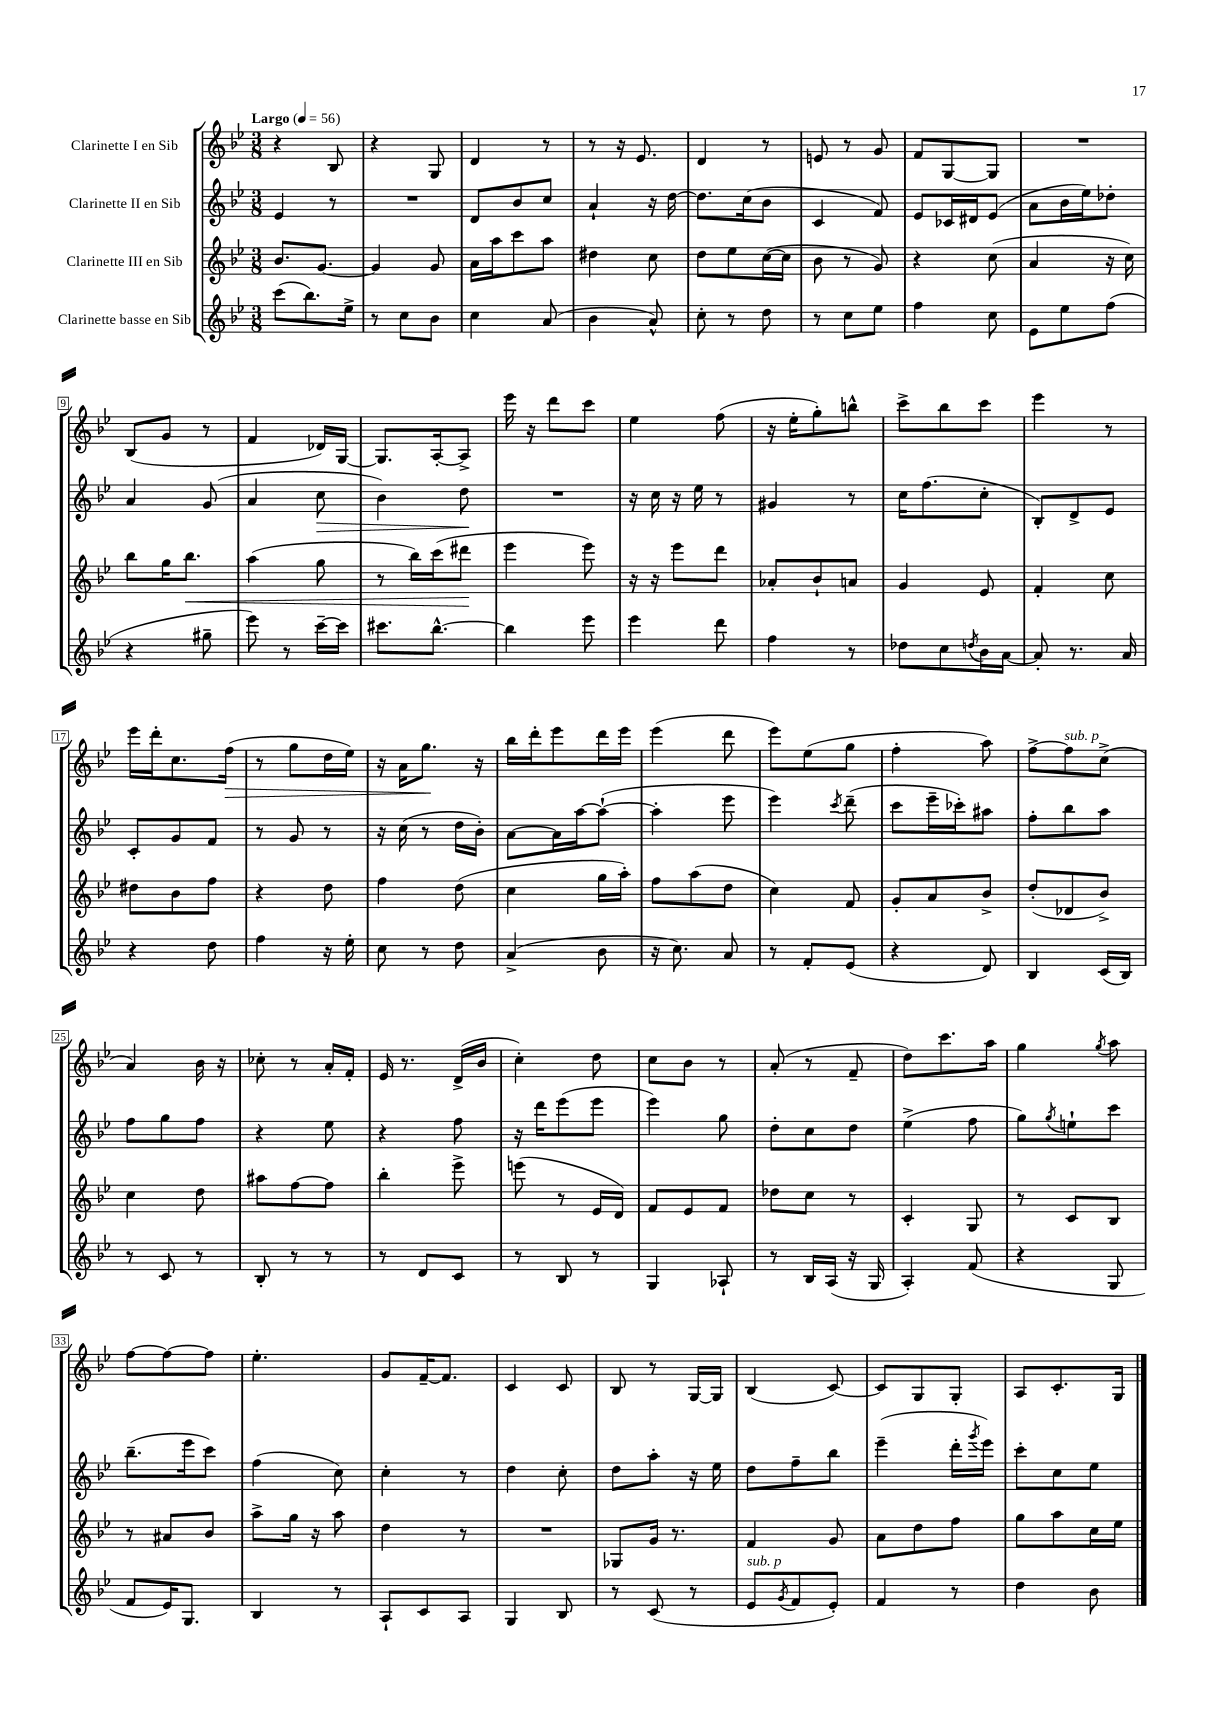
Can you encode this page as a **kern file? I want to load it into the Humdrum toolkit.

**kern	**kern	**dynam	**kern	**dynam	**kern	**dynam
*part4	*part3	*part3	*part2	*part2	*part1	*part1
*staff4	*staff3	*staff3	*staff2	*staff2	*staff1	*staff1
*I"Clarinette basse en Sib	*I"Clarinette III en Sib	*	*I"Clarinette II en Sib	*	*I"Clarinette I en Sib	*
*clefG2	*clefG2	*	*clefG2	*	*clefG2	*
*k[b-e-]	*k[b-e-]	*	*k[b-e-]	*	*k[b-e-]	*
*M3/8	*M3/8	*	*M3/8	*	*M3/8	*
*MM56	*MM56	*	*MM56	*	*MM56	*
=1	=1	=1	=1	=1	=1	=1
!	!	!	!	!	!LO:TX:a:B:t=Largo	!
(8ccc\L	8.b-/L	.	4e-/	.	4r	.
8.bb-\)	.	.	.	.	.	.
.	[8.g/J	.	.	.	.	.
.	.	.	8r	.	8B-/	.
16ee-^\Jk	.	.	.	.	.	.
=2	=2	=2	=2	=2	=2	=2
8r	4g/]	.	4.r	.	4r	.
8cc\L	.	.	.	.	.	.
8b-\J	8g/	.	.	.	8G/	.
=3	=3	=3	=3	=3	=3	=3
4cc\	16a\LL	.	8d/L	.	4d/	.
.	16aa\J	.	.	.	.	.
.	8ccc\	.	8b-/	.	.	.
(8a/	8aa\J	.	8cc/J	.	8r	.
=4	=4	=4	=4	=4	=4	=4
4b-\	4dd#X\	.	4a`/	.	8r	.
.	.	.	.	.	16r	.
.	.	.	.	.	8.e-/	.
8a^^/)	8cc\	.	16r	.	.	.
.	.	.	[16dd\	.	.	.
=5	=5	=5	=5	=5	=5	=5
8cc'\	8dd\L	.	8.dd\L]	.	4d/	.
8r	8ee-\	.	.	.	.	.
.	.	.	(16cc\k	.	.	.
8dd\	([16cc\L	.	8b-\J	.	8r	.
.	16cc\JJ]	.	.	.	.	.
=6	=6	=6	=6	=6	=6	=6
8r	8b-\	.	4c/	.	8en/	.
8cc\L	8r	.	.	.	8r	.
8ee-\J	8g/)	.	8f/)	.	8g/	.
=7	=7	=7	=7	=7	=7	=7
4ff\	4r	.	8e-/L	.	8f/L	.
.	.	.	16c-X/L	.	[8G/	.
.	.	.	16d#X/J	.	.	.
8cc\	(8cc\	.	(8e-/J	.	8G/J]	.
=8	=8	=8	=8	=8	=8	=8
8e-\L	4a/	.	8a\L	.	4.r	.
8ee-\	.	.	16b-\L	.	.	.
.	.	.	16ee-\J)	.	.	.
(8ff\J	16r	.	8dd-X'\J	.	.	.
.	16cc\)	.	.	.	.	.
!!LO:LB:g=z
=9	=9	=9	=9	=9	=9	=9
4r	8bb-\L	.	4a/	.	(8B-/L	.
.	16gg\K	.	.	.	8g/J	.
!	!	!LO:HP:b	!	!	!	!
.	8.bb-\J	<	.	.	.	.
8gg#X~\	.	.	(8g/	.	8r	.
=10	=10	=10	=10	=10	=10	=10
8eee-\)	(4aa\	.	4a/	.	4f/	.
8r	.	.	.	.	.	.
!	!	!	!	!LO:HP:b	!	!
[16ccc~\LL	8gg\	.	8cc\	>	16d-X/LL)	.
16ccc\JJ]	.	.	.	.	[16G/JJ	.
=11	=11	=11	=11	=11	=11	=11
8.ccc#X\L	8r	.	4b-\)	.	8.G/L]	.
.	16bb-\LL)	.	.	.	.	.
[8.bb-^^\J	(16ccc\J	.	.	.	[16A'/k	.
.	8ddd#X\J	.	8dd\	.	8A^/J]	.
.	.	[	.	]	.	.
=12	=12	=12	=12	=12	=12	=12
4bb-\]	4eee-\	.	4.r	.	16eee-\	.
.	.	.	.	.	16r	.
.	.	.	.	.	8ddd\L	.
8eee-\	8eee-\)	.	.	.	8ccc\J	.
=13	=13	=13	=13	=13	=13	=13
4eee-\	16r	.	16r	.	4ee-\	.
.	16r	.	16cc\	.	.	.
.	8eee-\L	.	16r	.	.	.
.	.	.	16ee-\	.	.	.
8ddd\	8ddd\J	.	8r	.	(8ff\	.
=14	=14	=14	=14	=14	=14	=14
4ff\	8a-X'/L	.	4g#X/	.	16r	.
.	.	.	.	.	16ee-'\KL	.
.	8b-`/	.	.	.	8gg'\)	.
8r	8an/J	.	8r	.	8bbn^^\J	.
=15	=15	=15	=15	=15	=15	=15
8dd-X\L	4g/	.	16cc\KL	.	8ccc^\L	.
.	.	.	(8.ff\	.	.	.
8cc\	.	.	.	.	8bb-\	.
8qddn/	.	.	.	.	.	.
16b-\L	8e-/	.	8cc'\J	.	8ccc\J	.
[16a\JJ	.	.	.	.	.	.
=16	=16	=16	=16	=16	=16	=16
8a'/]	4f'/	.	8B-'/L)	.	4eee-\	.
8.r	.	.	8d^/	.	.	.
.	8cc\	.	8e-/J	.	8r	.
16a/	.	.	.	.	.	.
!!LO:LB:g=z
=17	=17	=17	=17	=17	=17	=17
4r	8dd#X\L	.	8c'/L	.	16eee-\LL	.
.	.	.	.	.	16ddd'\J	.
.	8b-\	.	8g/	.	8.cc\	.
8dd\	8ff\J	.	8f/J	.	.	.
!	!	!	!	!	!	!LO:HP:b
.	.	.	.	.	(16ff\Jk	>
=18	=18	=18	=18	=18	=18	=18
4ff\	4r	.	8r	.	8r	.
.	.	.	8g/	.	8gg\L	.
16r	8dd\	.	8r	.	16dd\L	.
16ee-'\	.	.	.	.	16ee-\JJ)	.
=19	=19	=19	=19	=19	=19	=19
8cc\	4ff\	.	16r	.	16r	.
.	.	.	(16cc\	.	16a\KL	.
8r	.	.	8r	.	8.gg\J	.
8dd\	(8dd\	.	16dd\LL	.	.	.
.	.	.	16b-'\JJ)	.	16r	]
=20	=20	=20	=20	=20	=20	=20
(4a^/	4cc\	.	[8a\L	.	16bb-\LL	.
.	.	.	.	.	16ddd'\J	.
.	.	.	16a\L]	.	8eee-\	.
.	.	.	[16aa\J	.	.	.
8b-\	16gg\LL	.	(8aa`\J_	.	16ddd\L	.
.	16aa'\JJ)	.	.	.	16eee-\JJ	.
=21	=21	=21	=21	=21	=21	=21
16r	8ff\L	.	4aa'\]	.	(4eee-\	.
8.cc\)	.	.	.	.	.	.
.	(8aa\	.	.	.	.	.
8a/	8dd\J	.	8eee-\	.	8ddd\	.
=22	=22	=22	=22	=22	=22	=22
8r	4cc\)	.	4eee-\)	.	8eee-\L)	.
8f'/L	.	.	.	.	(8ee-\	.
.	.	.	8qccc/	.	.	.
(8e-/J	8f/	.	(8ddd~\	.	8gg\J	.
=23	=23	=23	=23	=23	=23	=23
4r	8g'/L	.	8ccc\L	.	4ff'\	.
.	8a/	.	16eee-~\L	.	.	.
.	.	.	16ccc-X'\J)	.	.	.
8d/)	8b-^/J	.	8aa#X\J	.	8aa\)	.
=24	=24	=24	=24	=24	=24	=24
4B-/	(8dd'/L	.	8ff'\L	.	[8ff^\L	.
!	!	!	!	!	!LO:TX:a:i:t=sub. p	!
.	8d-X/	.	8bb-\	.	8ff\]	.
(16c/LL	8b-^/J)	.	8aa\J	.	(8cc^\J	.
16B-/JJ)	.	.	.	.	.	.
!!LO:LB:g=z
=25	=25	=25	=25	=25	=25	=25
8r	4cc\	.	8ff\L	.	4a/)	.
8c/	.	.	8gg\	.	.	.
8r	8dd\	.	8ff\J	.	16b-\	.
.	.	.	.	.	16r	.
=26	=26	=26	=26	=26	=26	=26
8B-'/	8aa#X\L	.	4r	.	8cc-X'\	.
8r	[8ff\	.	.	.	8r	.
8r	8ff\J]	.	8ee-\	.	16a'/LL	.
.	.	.	.	.	16f'/JJ	.
=27	=27	=27	=27	=27	=27	=27
8r	4bb-'\	.	4r	.	16e-/	.
.	.	.	.	.	8.r	.
8d/L	.	.	.	.	.	.
8c/J	8eee-^\	.	8ff\	.	(16d^/LL	.
.	.	.	.	.	16b-/JJ	.
=28	=28	=28	=28	=28	=28	=28
8r	(8eeen\	.	16r	.	4cc'\)	.
.	.	.	16ddd\KL	.	.	.
8B-/	8r	.	(8eee-\	.	.	.
8r	16e-/LL	.	8eee-\J	.	8dd\	.
.	16d/JJ)	.	.	.	.	.
=29	=29	=29	=29	=29	=29	=29
4G/	8f/L	.	4eee-\)	.	8cc\L	.
.	8e-/	.	.	.	8b-\J	.
8A-X`/	8f/J	.	8gg\	.	8r	.
=30	=30	=30	=30	=30	=30	=30
8r	8dd-X\L	.	8dd'\L	.	(8a'/	.
16B-/LL	8cc\J	.	8cc\	.	8r	.
(16A/JJ	.	.	.	.	.	.
16r	8r	.	8dd\J	.	8f~/	.
16G/	.	.	.	.	.	.
=31	=31	=31	=31	=31	=31	=31
4A'/)	4c'/	.	(4ee-^\	.	8dd\L)	.
.	.	.	.	.	8.ccc\	.
(8f/	8G/	.	8ff\	.	.	.
.	.	.	.	.	16aa\Jk	.
=32	=32	=32	=32	=32	=32	=32
4r	8r	.	8gg\L)	.	4gg\	.
.	.	.	8qgg/	.	.	.
.	8c/L	.	8een`\	.	.	.
.	.	.	.	.	8qgg/	.
8G/	8B-/J	.	8ccc\J	.	8aa\	.
!!LO:LB:g=z
=33	=33	=33	=33	=33	=33	=33
8f/L	8r	.	(8.bb-~\L	.	[8ff\L	.
16e-/K)	8a#X/L	.	.	.	8ff\_	.
8.G/J	.	.	16eee-\k	.	.	.
.	8b-/J	.	8ccc\J)	.	8ff\J]	.
=34	=34	=34	=34	=34	=34	=34
4B-/	8aa^\L	.	(4ff\	.	4.ee-'\	.
.	16gg\Jk	.	.	.	.	.
.	16r	.	.	.	.	.
8r	8aa\	.	8cc\)	.	.	.
=35	=35	=35	=35	=35	=35	=35
8A`/L	4dd\	.	4cc'\	.	8g/L	.
8c/	.	.	.	.	[16f~/K	.
.	.	.	.	.	8.f/J]	.
8A/J	8r	.	8r	.	.	.
=36	=36	=36	=36	=36	=36	=36
4G/	4.r	.	4dd\	.	4c/	.
8B-/	.	.	8cc'\	.	8c/	.
=37	=37	=37	=37	=37	=37	=37
8r	8G-X/L	.	8dd\L	.	8B-/	.
(8c/	16g/Jk	.	8aa'\J	.	8r	.
.	8.r	.	.	.	.	.
8r	.	.	16r	.	[16G/LL	.
.	.	.	16ee-\	.	16G/JJ]	.
=38	=38	=38	=38	=38	=38	=38
!LO:TX:a:i:t=sub. p	!	!	!	!	!	!
8e-/L	4f/	.	8dd\L	.	(4B-/	.
8qg/	.	.	.	.	.	.
8f/	.	.	8ff~\	.	.	.
8e-'/J)	8g/	.	8bb-\J	.	[8c/)	.
=39	=39	=39	=39	=39	=39	=39
4f/	8a\L	.	(4eee-~\	.	8c/L]	.
.	8dd\	.	.	.	8G/	.
8r	8ff\J	.	16ddd'\LL	.	8G'/J	.
.	.	.	8qggg/	.	.	.
.	.	.	16eee-\JJ)	.	.	.
=40	=40	=40	=40	=40	=40	=40
4dd\	8gg\L	.	8ccc'\L	.	8A/L	.
.	8aa\	.	8cc\	.	8.c'/	.
8b-\	16cc\L	.	8ee-\J	.	.	.
.	16ee-\JJ	.	.	.	16G/Jk	.
==	==	==	==	==	==	==
*-	*-	*-	*-	*-	*-	*-
